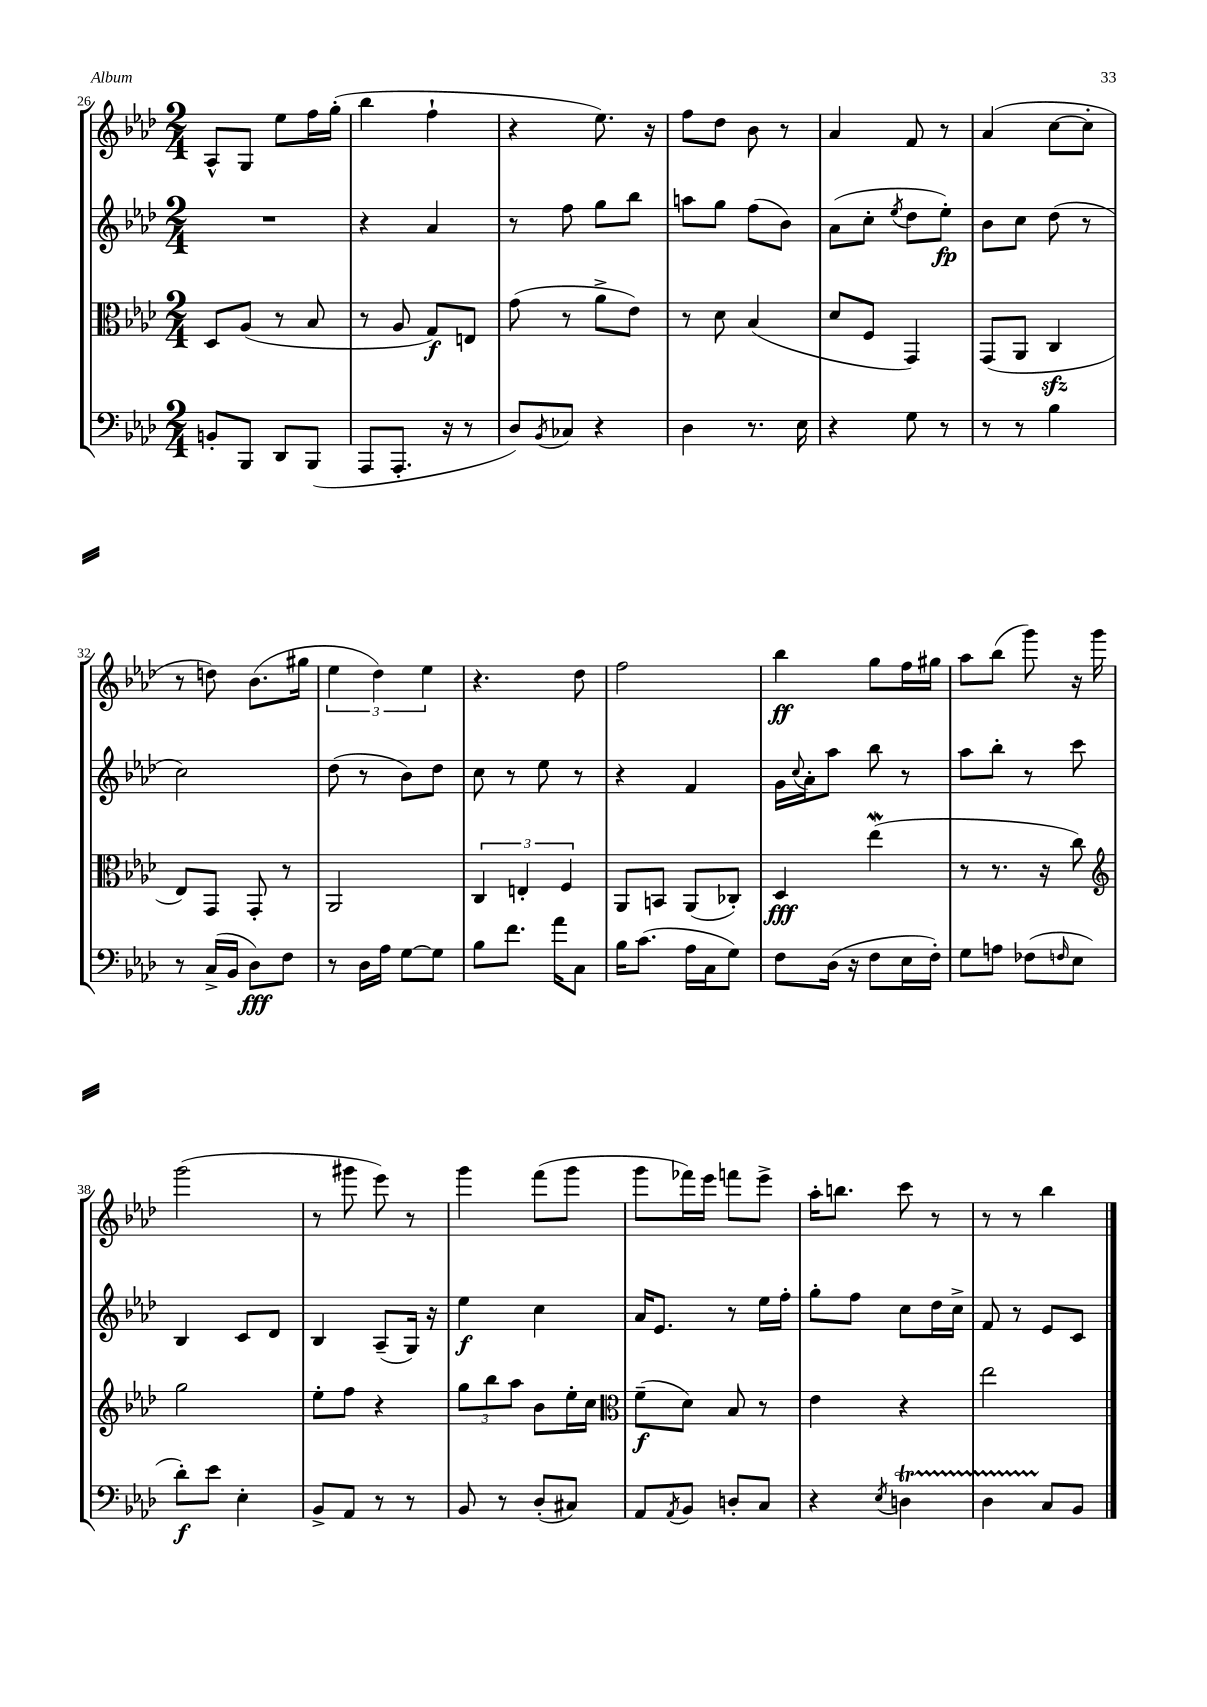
<<
\new StaffGroup <<
\new Staff = "s0" {
    \clef treble \key aes \major \numericTimeSignature \time 2/4
    aes8-^ g8 ees''8 f''16 g''16-.( |
    bes''4 f''4-! |
    r4 ees''8.) r16 |
    f''8 des''8 bes'8 r8 |
    aes'4 f'8 r8 |
    aes'4( c''8~ c''8-. |
    r8 d''8) bes'8.( gis''16 |
    \tuplet 3/2 { ees''4 des''4) ees''4 } |
    r4. des''8 |
    f''2 |
    bes''4\ff g''8 f''16 gis''16 |
    aes''8 bes''8( g'''8) r16 g'''16 |
    g'''2( |
    r8 gis'''8 ees'''8) r8 |
    g'''4 f'''8( g'''8 |
    g'''8 fes'''16) ees'''16 f'''8 ees'''8-> |
    aes''16-. b''8. c'''8 r8 |
    r8 r8 bes''4 \bar "|." |
}
\new Staff = "s1" {
    \clef treble \key aes \major \numericTimeSignature \time 2/4
    R2 |
    r4 aes'4 |
    r8 f''8 g''8 bes''8 |
    a''8 g''8 f''8( bes'8) |
    aes'8( c''8-. \acciaccatura { ees''8 } des''8 ees''8-.\fp) |
    bes'8 c''8 des''8( r8 |
    c''2) |
    des''8( r8 bes'8) des''8 |
    c''8 r8 ees''8 r8 |
    r4 f'4 |
    g'16 \appoggiatura { c''8 } aes'16-. aes''8 bes''8 r8 |
    aes''8 bes''8-. r8 c'''8 |
    bes4 c'8 des'8 |
    bes4 aes8--( g16) r16 |
    ees''4\f c''4 |
    aes'16 ees'8. r8 ees''16 f''16-. |
    g''8-. f''8 c''8 des''16 c''16-> |
    f'8 r8 ees'8 c'8 \bar "|." |
}
\new Staff = "s2" {
    \clef alto \key aes \major \numericTimeSignature \time 2/4
    des8 aes8( r8 bes8 |
    r8 aes8 g8\f) e8 |
    g'8( r8 aes'8-> ees'8) |
    r8 des'8 bes4( |
    des'8 f8 g,4) |
    g,8( aes,8 c4\sfz |
    ees8) g,8 g,8-. r8 |
    aes,2 |
    \tuplet 3/2 { c4 e4-. f4 } |
    aes,8 b,8 aes,8( ces8-.) |
    des4\fff ees''4\mordent( |
    r8 r8. r16 c''8) |
    \clef treble g''2 |
    ees''8-. f''8 r4 |
    \tuplet 3/2 { g''8 bes''8 aes''8 } bes'8 ees''16-. c''16 |
    \clef alto f'8--\f( des'8) bes8 r8 |
    ees'4 r4 |
    ees''2 \bar "|." |
}
\new Staff = "s3" {
    \clef bass \key aes \major \numericTimeSignature \time 2/4
    b,8-. bes,,8 des,8 bes,,8( |
    aes,,8 aes,,8.-. r16 r8 |
    des8) \acciaccatura { bes,8 } ces8 r4 |
    des4 r8. ees16 |
    r4 g8 r8 |
    r8 r8 bes4 |
    r8 c16->( bes,16 des8\fff) f8 |
    r8 des16 aes16 g8~ g8 |
    bes8 f'8. aes'16 c8 |
    bes16 c'8.( aes16 c16 g8) |
    f8 des16( r16 f8 ees16 f16-.) |
    g8 a8 fes8( \grace { f16 } ees8 |
    des'8-.\f) ees'8 ees4-. |
    bes,8-> aes,8 r8 r8 |
    bes,8 r8 des8-.( cis8) |
    aes,8 \acciaccatura { aes,8 } bes,8 d8-. c8 |
    r4 \acciaccatura { ees8 } d4\startTrillSpan |
    des4 c8\stopTrillSpan bes,8 \bar "|." |
}
>>
>>
\layout { \context { \Score currentBarNumber = #26 } }
